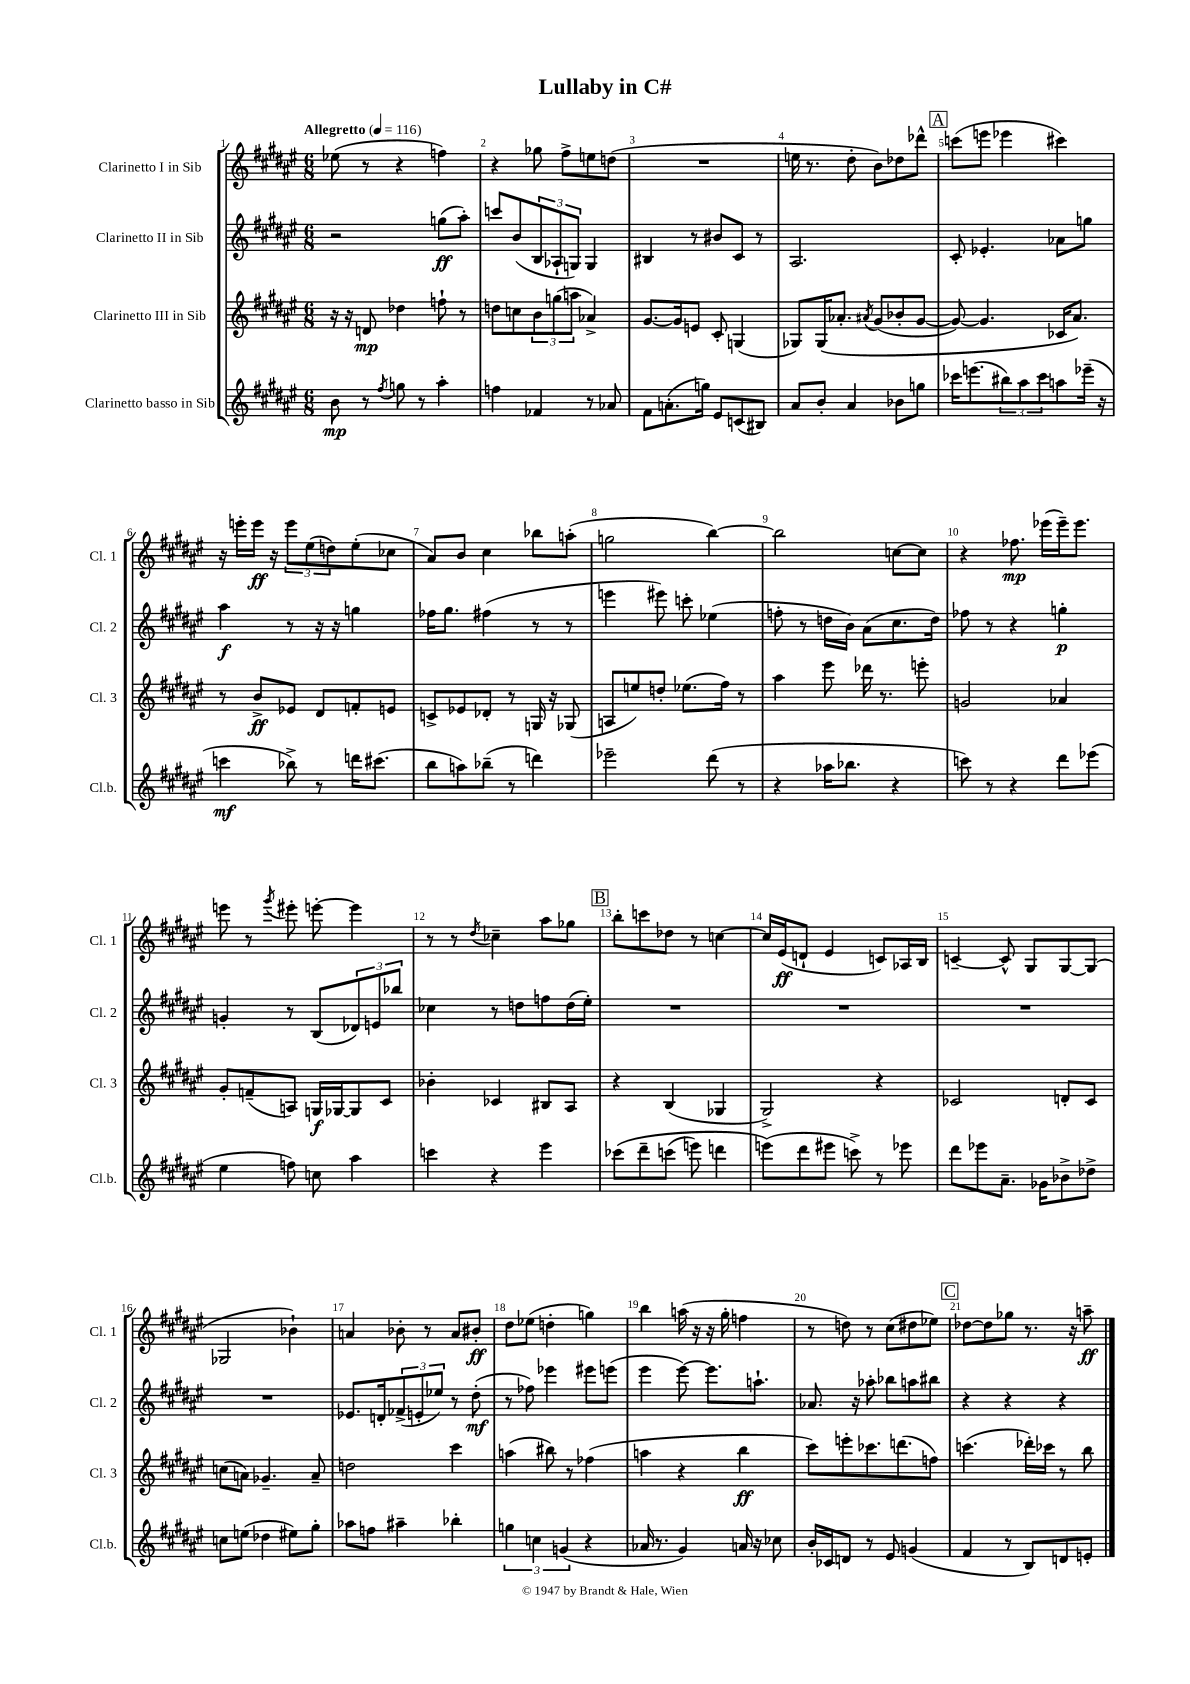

**kern	**dynam	**kern	**dynam	**kern	**dynam	**kern	**dynam
*part4	*part4	*part3	*part3	*part2	*part2	*part1	*part1
*staff4	*staff4	*staff3	*staff3	*staff2	*staff2	*staff1	*staff1
*I"Clarinetto basso in Sib	*	*I"Clarinetto III in Sib	*	*I"Clarinetto II in Sib	*	*I"Clarinetto I in Sib	*
*I'Cl.b.	*	*I'Cl. 3	*	*I'Cl. 2	*	*I'Cl. 1	*
*clefG2	*	*clefG2	*	*clefG2	*	*clefG2	*
*k[f#c#g#d#a#e#]	*	*k[f#c#g#d#a#e#]	*	*k[f#c#g#d#a#e#]	*	*k[f#c#g#d#a#e#]	*
*M6/8	*	*M6/8	*	*M6/8	*	*M6/8	*
*MM116	*	*MM116	*	*MM116	*	*MM116	*
=1	=1	=1	=1	=1	=1	=1	=1
!	!	!	!	!	!	!LO:TX:a:B:t=Allegretto	!
8b\	mp	16r	.	2r	.	(8ee-X\	.
.	.	16r	.	.	.	.	.
8r	.	8dn/	mp	.	.	8r	.
8qff#/	.	.	.	.	.	.	.
8ggn\	.	4dd-X\	.	.	.	4r	.
8r	.	.	.	.	.	.	.
4aa#'\	.	8ffn`\	.	(8ggn\L	ff	4ffn\)	.
.	.	8r	.	8aa#'\J)	.	.	.
=2	=2	=2	=2	=2	=2	=2	=2
4ffn\	.	8ddn\L	.	8cccn/L	.	4r	.
.	.	8ccn\	.	(8b/	.	.	.
4f-X/	.	12b\	.	12B/	.	8gg-X\	.
.	.	(12ggn\	.	12A-X`/	.	.	.
.	.	.	.	.	.	8ff#^\L	.
.	.	12aan\J	.	12Gn/J)	.	.	.
8r	.	4a-X^/)	.	4G/	.	8een\	.
8a-X/	.	.	.	.	.	(8ddn\J	.
=3	=3	=3	=3	=3	=3	=3	=3
8f#\L	.	[8.g#/L	.	4B#X/	.	2.r	.
(8.an'\	.	.	.	.	.	.	.
.	.	16g#/k]	.	.	.	.	.
.	.	8en/J	.	8r	.	.	.
16ggn\Jk)	.	.	.	.	.	.	.
8e#/L	.	8c#'/	.	8b#X/L	.	.	.
(8cn/	.	(4Gn/	.	8c#/J	.	.	.
8B#X/J)	.	.	.	8r	.	.	.
=4	=4	=4	=4	=4	=4	=4	=4
8a#/L	.	8G-X/L)	.	2.A#/	.	16een\	.
.	.	.	.	.	.	8.r	.
8b'/J	.	(16G-/K	.	.	.	.	.
.	.	8.a-X'/J	.	.	.	.	.
4a#/	.	.	.	.	.	8dd#'\	.
.	.	8qa#X/	.	.	.	.	.
.	.	(8g#/L	.	.	.	8b\L)	.
8b-X\L	.	8b-X'/	.	.	.	8dd-X\	.
8ggn\J	.	[8g#/J	.	.	.	8ddd-X^^\J	.
!!LO:REH:place=s1:t=A
=5	=5	=5	=5	=5	=5	=5	=5
16ccc-X\KL	.	8g#/_)	.	8c#'/	.	(8cccn\L	.
(8.eeen\	.	.	.	.	.	.	.
.	.	4.g#/]	.	4.e-X'/	.	8eeen\J	.
12bb#X\)	.	.	.	.	.	4eee-X\	.
12aa#\	.	.	.	.	.	.	.
12ccc-\	.	.	.	.	.	.	.
8aan\	.	16c-X/KL	.	8a-X\L	.	4ccc#X\)	.
.	.	8.a#/J)	.	.	.	.	.
(16eee-X~\Jk	.	.	.	8ggn\J	.	.	.
16r	.	.	.	.	.	.	.
!!LO:LB:g=z
=6	=6	=6	=6	=6	=6	=6	=6
4cccn\	mf	8r	.	4aa#\	f	16r	.
.	.	.	.	.	.	16eeen'\LL	.
.	.	8b^/L	ff	.	.	16eee\JJ	ff
.	.	.	.	.	.	16r	.
8bb-X^\)	.	8e-X/J	.	8r	.	12eee\L	.
.	.	.	.	.	.	(12ee#\	.
8r	.	8d#/L	.	16r	.	.	.
.	.	.	.	.	.	12ddn\)	.
.	.	.	.	16r	.	.	.
16dddn\KL	.	8fn'/	.	4ggn\	.	(8ee#'\	.
(8.ccc#X\J	.	.	.	.	.	.	.
.	.	8en/J	.	.	.	8cc-X\J	.
=7	=7	=7	=7	=7	=7	=7	=7
8bb\L	.	8cn^/L	.	16ff-X\KL	.	8a#/L)	.
.	.	.	.	8.gg#\J	.	.	.
8aan\)	.	8e-X/	.	.	.	8b/J	.
(8bb-X~\J	.	8d-X'/J	.	(4ff#X\	.	4cc#\	.
8r	.	8r	.	.	.	.	.
4dddn\)	.	16Gn/	.	8r	.	8bb-X\L	.
.	.	16r	.	.	.	.	.
.	.	(8G-X/	.	8r	.	(8aan'\J	.
=8	=8	=8	=8	=8	=8	=8	=8
2eee-X~\	.	8An/L	.	4eeen\	.	2ggn\	.
.	.	8een/)	.	.	.	.	.
.	.	8ddn'/J	.	8eee#X\)	.	.	.
.	.	(8.ee-X\L	.	8cccn'\	.	.	.
(8ddd#\	.	.	.	(4ee-X\	.	[4bb\)	.
.	.	16ff#\Jk)	.	.	.	.	.
8r	.	8r	.	.	.	.	.
=9	=9	=9	=9	=9	=9	=9	=9
4r	.	4aa#\	.	8ffn'\	.	2bb\]	.
.	.	.	.	8r	.	.	.
16aa-X\KL	.	8eee#\	.	16ddn\LL	.	.	.
8.bb-X\J	.	.	.	16b\JJ)	.	.	.
.	.	16ddd-X\	.	(8a#\L	.	.	.
.	.	8.r	.	.	.	.	.
4r	.	.	.	8.cc#\	.	[8ccn\L	.
.	.	8eeen'\	.	.	.	8cc\J]	.
.	.	.	.	16dd\Jk)	.	.	.
=10	=10	=10	=10	=10	=10	=10	=10
8cccn\)	.	2gn/	.	8ff-X\	.	4r	.
8r	.	.	.	8r	.	.	.
4r	.	.	.	4r	.	8.ff-X\	mp
.	.	.	.	.	.	(16eee-X\LL	.
8ddd#\L	.	4a-X/	.	4ggn'\	p	16eee-~\J)	.
.	.	.	.	.	.	8.eee-\J	.
(8eee-X\J	.	.	.	.	.	.	.
!!LO:LB:g=z
=11	=11	=11	=11	=11	=11	=11	=11
4ee#\	.	8g#'/L	.	4gn'/	.	8eeen\	.
.	.	(8fn~/	.	.	.	8r	.
.	.	.	.	.	.	8qggg#/	.
8ffn\)	.	8An/J)	.	8r	.	8eee#X'\	.
8ccn\	.	16Gn/LL	f	(8B/L	.	[8eeen'\	.
.	.	[16G-X/J	.	.	.	.	.
4aa#\	.	8G-/]	.	12d-X/)	.	4eee\]	.
.	.	.	.	12en/	.	.	.
.	.	8c#/J	.	.	.	.	.
.	.	.	.	12bb-X/J	.	.	.
=12	=12	=12	=12	=12	=12	=12	=12
4cccn\	.	4b-X'\	.	4cc-X\	.	8r	.
.	.	.	.	.	.	8r	.
.	.	.	.	.	.	8qdd#/	.
4r	.	4c-X/	.	8r	.	4cc-X~\	.
.	.	.	.	8ddn\L	.	.	.
4eee#\	.	8B#X/L	.	8ffn\	.	8aa#\L	.
.	.	8A#/J	.	(16dd\L	.	8gg-X\J	.
.	.	.	.	16ee#'\JJ)	.	.	.
!!LO:REH:place=s1:t=B
=13	=13	=13	=13	=13	=13	=13	=13
(8ccc-X\L	.	4r	.	2.r	.	8bb'\L	.
8ddd#~\	.	.	.	.	.	8cccn\	.
(8cccn\J	.	(4B/	.	.	.	8dd-X\J	.
8eeen\)	.	.	.	.	.	8r	.
4dddn\	.	4G-X/	.	.	.	[4ccn\	.
=14	=14	=14	=14	=14	=14	=14	=14
(8eeen\L)	.	2G#^/)	.	2.r	.	16cc/LL]	.
.	.	.	.	.	.	(16e#/J	ff
8ddd#\	.	.	.	.	.	8dn`/J	.
8eee#X\J	.	.	.	.	.	4e#/	.
8cccn^\)	.	.	.	.	.	.	.
8r	.	4r	.	.	.	8cn/L)	.
8eee-X\	.	.	.	.	.	16A-X/L	.
.	.	.	.	.	.	16B/JJ	.
=15	=15	=15	=15	=15	=15	=15	=15
8ddd#\L	.	2c-X/	.	2.r	.	[4cn~/	.
8eee-X\	.	.	.	.	.	.	.
8.a#~\J	.	.	.	.	.	8c^^/]	.
.	.	.	.	.	.	8G#/L	.
16g-X\KL	.	.	.	.	.	.	.
8b-X^\	.	8dn'/L	.	.	.	[8G#/	.
8dd-X^\J	.	8c-/J	.	.	.	(8G#/J]	.
!!LO:LB:g=z
=16	=16	=16	=16	=16	=16	=16	=16
8ccn\L	.	(8ccn\L	.	2.r	.	2G-X/	.
(8een\J	.	8an\J)	.	.	.	.	.
4dd-X\	.	4.g-X~/	.	.	.	.	.
8ee#X\L)	.	.	.	.	.	4b-X`\)	.
8gg#'\J	.	8a~/	.	.	.	.	.
=17	=17	=17	=17	=17	=17	=17	=17
8aa-X\L	.	2ddn\	.	8.e-X/L	.	4an/	.
8ffn\J	.	.	.	.	.	.	.
.	.	.	.	16dn'/k	.	.	.
4aa#X~\	.	.	.	(12f-X^/	.	8b-X'\	.
.	.	.	.	12en'/	.	.	.
.	.	.	.	.	.	8r	.
.	.	.	.	12ee-X/J)	.	.	.
4bb-X'\	.	4ccc#\	.	8r	.	8a/L	.
.	.	.	.	(8dd#'\	mf	8b#X'/J	ff
=18	=18	=18	=18	=18	=18	=18	=18
6ggn\	.	(4aan\	.	8r	.	8dd#\L	.
.	.	.	.	8ff-X\)	.	(8ee-X\J	.
6ccn\	.	.	.	.	.	.	.
.	.	8bb#X\)	.	4eee-X\	.	4ddn'\	.
(6gn/	.	.	.	.	.	.	.
.	.	8r	.	.	.	.	.
4r	.	(4ff-X\	.	8eee#X\L	.	4ggn\)	.
.	.	.	.	(8eeen\J	.	.	.
=19	=19	=19	=19	=19	=19	=19	=19
16a-X/	.	4aan\	.	4eee#\	.	4bb\	.
8.r	.	.	.	.	.	.	.
4g#/)	.	4r	.	[8eee#\)	.	(16aan\	.
.	.	.	.	.	.	16r	.
.	.	.	.	8.eee#\L]	.	16r	.
.	.	.	.	.	.	16gg#'\	.
16an/	.	4bb\	ff	.	.	4ffn\	.
16r	.	.	.	8.aan`\J	.	.	.
8cc-X\	.	.	.	.	.	.	.
=20	=20	=20	=20	=20	=20	=20	=20
16b'/LL	.	8ccc#\L)	.	8.a-X/	.	8r	.
16c-X/J	.	.	.	.	.	.	.
8dn/J	.	8eeen'\	.	.	.	8ddn\)	.
.	.	.	.	16r	.	.	.
8r	.	8.ccc-X\	.	8aa-X'\	.	8r	.
8e#/	.	.	.	8bb-X\L	.	(8cc#\L	.
.	.	(8.dddn\	.	.	.	.	.
(4gn/	.	.	.	8aan\	.	8dd#X\	.
.	.	8ffn\J)	.	8bb#X\J	.	8ee-X\J)	.
!!LO:REH:place=s1:t=C
=21	=21	=21	=21	=21	=21	=21	=21
4f#/	.	(4.cccn\	.	4r	.	[8dd-X\L	.
.	.	.	.	.	.	8dd-\]	.
8r	.	.	.	4r	.	8gg-X\J	.
8B/L)	.	16ddd-X'\LL)	.	.	.	8.r	.
.	.	16ccc-X\JJ	.	.	.	.	.
8dn/	.	8r	.	4r	.	.	.
.	.	.	.	.	.	16r	.
8en'/J	.	8bb\	.	.	.	8aan~\	ff
==	==	==	==	==	==	==	==
*-	*-	*-	*-	*-	*-	*-	*-
